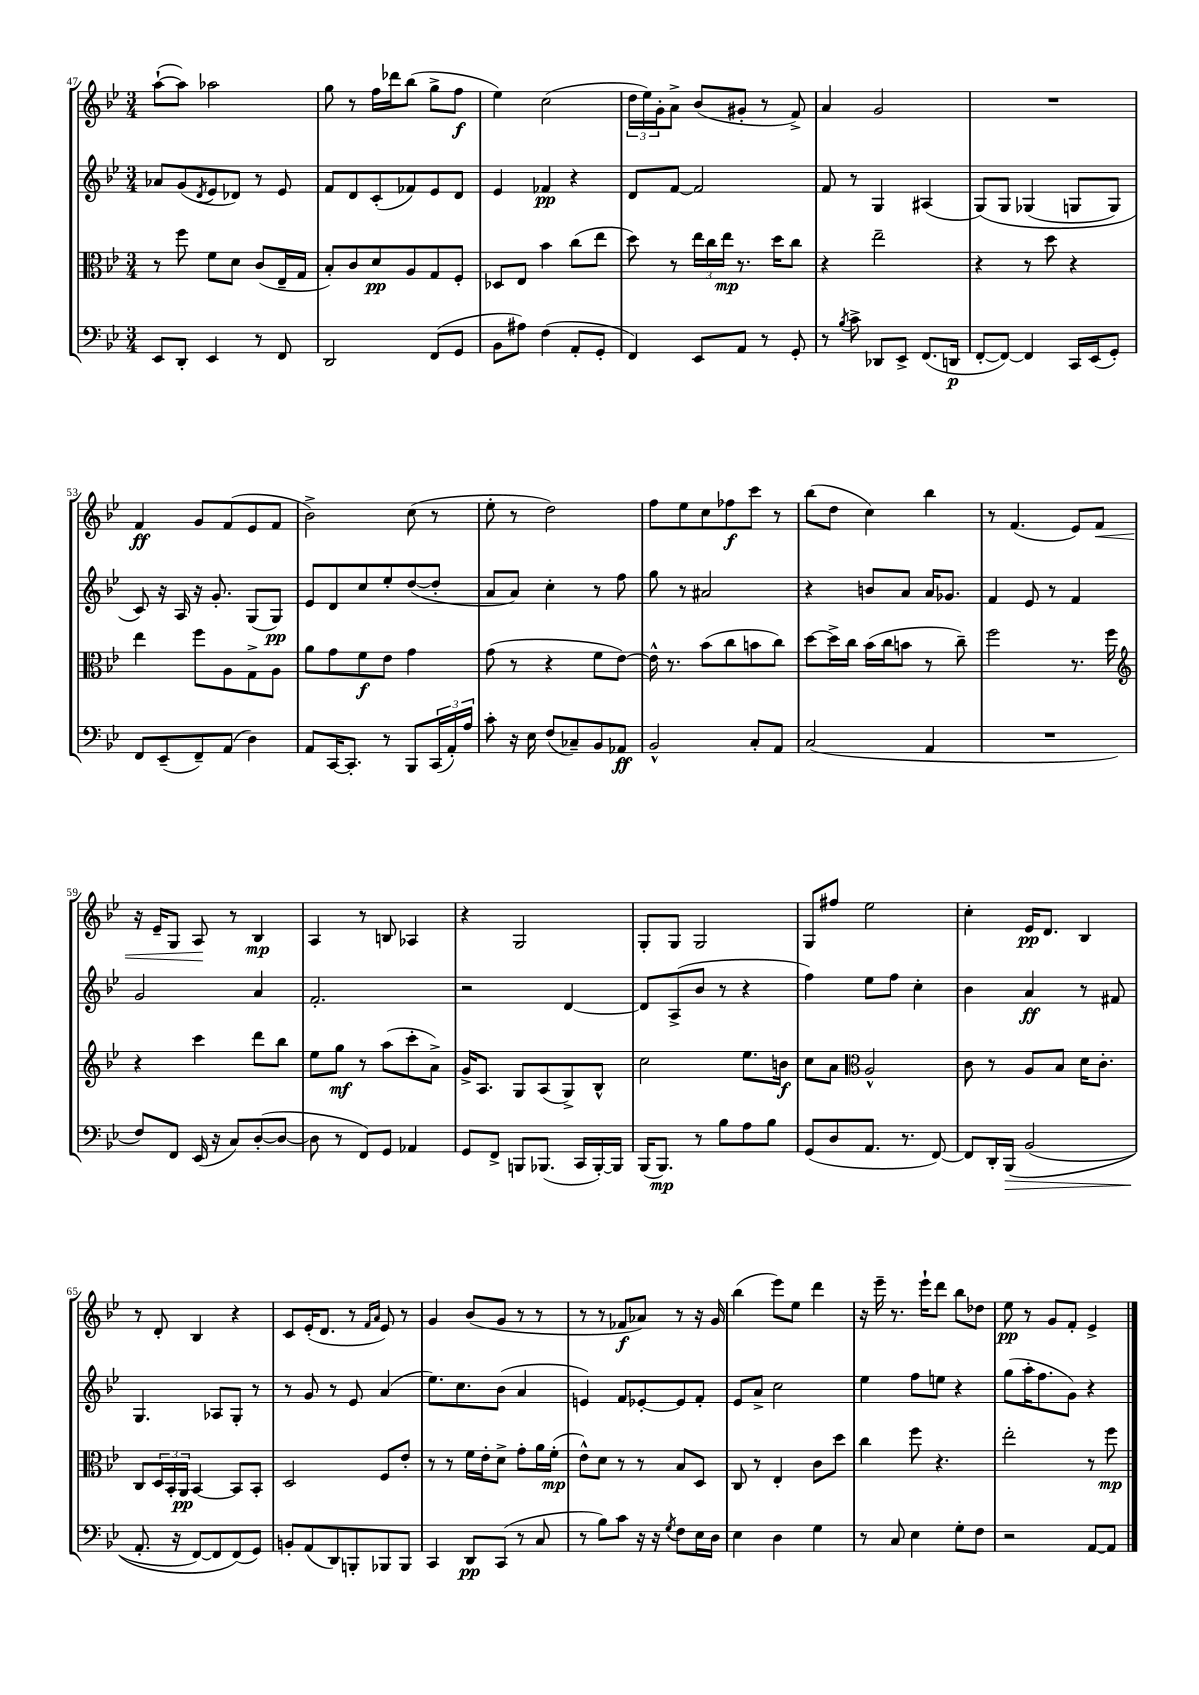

**kern	**dynam	**kern	**dynam	**kern	**dynam	**kern	**dynam
*part4	*part4	*part3	*part3	*part2	*part2	*part1	*part1
*staff4	*staff4	*staff3	*staff3	*staff2	*staff2	*staff1	*staff1
*clefF4	*	*clefC3	*	*clefG2	*	*clefG2	*
*k[b-e-]	*	*k[b-e-]	*	*k[b-e-]	*	*k[b-e-]	*
*M3/4	*	*M3/4	*	*M3/4	*	*M3/4	*
=47	=47	=47	=47	=47	=47	=47	=47
8EE-/L	.	8r	.	8a-X/L	.	([8aa`\L	.
8DD'/J	.	8ff\	.	(8g/	.	8aa\J])	.
.	.	.	.	8qd/	.	.	.
4EE-/	.	8f\L	.	8e-/	.	2aa-X\	.
.	.	8d\J	.	8d-X/J)	.	.	.
8r	.	(8c/L	.	8r	.	.	.
8FF/	.	16E-~/L	.	8e-/	.	.	.
.	.	16G/JJ	.	.	.	.	.
=48	=48	=48	=48	=48	=48	=48	=48
2DD/	.	8B-'/L)	.	8f/L	.	8gg\	.
.	.	8c/	.	8d/	.	8r	.
.	.	8d/	pp	(8c'/	.	16ff\LL	.
.	.	.	.	.	.	16ddd-X\J	.
.	.	8A/	.	8f-X/)	.	(8bb-\J	.
(8FF/L	.	8G/	.	8e-/	.	8gg^\L	.
8GG/J	.	8F'/J	.	8d/J	.	8ff\J	f
=49	=49	=49	=49	=49	=49	=49	=49
8BB-\L	.	8D-X/L	.	4e-/	.	4ee-\)	.
8A#X\J)	.	8E-/J	.	.	.	.	.
(4F\	.	4b-\	.	4f-X/	pp	(2cc\	.
8AA'/L	.	(8cc\L	.	4r	.	.	.
8GG'/J	.	8ee-\J	.	.	.	.	.
=50	=50	=50	=50	=50	=50	=50	=50
4FF/)	.	8dd\)	.	8d/L	.	24dd\LL	.
.	.	.	.	.	.	24ee-\)	.
.	.	.	.	.	.	24g'\J	.
.	.	8r	.	[8f/J	.	8a^\J	.
8EE-/L	.	24ee-\LL	.	2f/]	.	(8b-/L	.
.	.	24cc\	.	.	.	.	.
.	.	24ee-\JJ	mp	.	.	.	.
8AA/J	.	8.r	.	.	.	8g#X'/J	.
8r	.	.	.	.	.	8r	.
.	.	16dd\KL	.	.	.	.	.
8GG'/	.	8cc\J	.	.	.	8f^/)	.
=51	=51	=51	=51	=51	=51	=51	=51
8r	.	4r	.	8f/	.	4a/	.
8qB-/	.	.	.	.	.	.	.
8c^\	.	.	.	8r	.	.	.
8DD-X/L	.	2ee-~\	.	4G/	.	2g/	.
8EE-^/J	.	.	.	.	.	.	.
(8.FF/L	.	.	.	(4A#X/	.	.	.
16DDn/Jk	p	.	.	.	.	.	.
=52	=52	=52	=52	=52	=52	=52	=52
[8FF'/L	.	4r	.	(8G/L)	.	2.r	.
8FF/J_)	.	.	.	8G/J	.	.	.
4FF/]	.	8r	.	(4G-X/	.	.	.
.	.	8dd\	.	.	.	.	.
16CC/LL	.	4r	.	8Gn/L	.	.	.
(16EE-/J	.	.	.	.	.	.	.
8GG'/J)	.	.	.	8G/J)	.	.	.
!!LO:LB:g=z
=53	=53	=53	=53	=53	=53	=53	=53
8FF/L	.	4ee-\	.	8c/)	.	4f/	ff
(8EE-~/	.	.	.	16r	.	.	.
.	.	.	.	16A/	.	.	.
8FF~/)	.	8ff\L	.	16r	.	8g/L	.
.	.	.	.	8.g'/	.	.	.
(8AA/J	.	8A\	.	.	.	(8f/	.
4D\)	.	8G^\	.	(8G/L	.	8e-/	.
.	.	8A\J	.	8G/J)	pp	8f/J	.
=54	=54	=54	=54	=54	=54	=54	=54
8AA/L	.	8a\L	.	8e-/L	.	2b-^\)	.
[16CC/K	.	8g\	.	8d/	.	.	.
8.CC'/J]	.	.	.	.	.	.	.
.	.	8f\	f	8cc/	.	.	.
8r	.	8e-\J	.	8ee-'/	.	.	.
8BBB-/L	.	4g\	.	([8dd/	.	(8cc\	.
(24CC/L	.	.	.	8dd'/J]	.	8r	.
24AA'/)	.	.	.	.	.	.	.
24A/JJ	.	.	.	.	.	.	.
=55	=55	=55	=55	=55	=55	=55	=55
8c'\	.	(8g\	.	8a/L	.	8ee-'\	.
16r	.	8r	.	8a/J)	.	8r	.
16E-\	.	.	.	.	.	.	.
(8F/L	.	4r	.	4cc'\	.	2dd\)	.
8C-X~/)	.	.	.	.	.	.	.
8BB-/	.	8f\L	.	8r	.	.	.
8AA-X/J	ff	[8e-\J)	.	8ff\	.	.	.
=56	=56	=56	=56	=56	=56	=56	=56
2BB-^^/	.	16e-^^\]	.	8gg\	.	8ff\L	.
.	.	8.r	.	.	.	.	.
.	.	.	.	8r	.	8ee-\	.
.	.	(8b-\L	.	2a#X/	.	8cc\	.
.	.	8cc\	.	.	.	8ff-X\	f
8C'/L	.	8bn\	.	.	.	8ccc\J	.
8AA/J	.	8cc\J)	.	.	.	8r	.
=57	=57	=57	=57	=57	=57	=57	=57
(2C/	.	[8dd\L	.	4r	.	(8bb-\L	.
.	.	16dd^\L]	.	.	.	8dd\J	.
.	.	16cc\JJ	.	.	.	.	.
.	.	(16b-\LL	.	8bn/L	.	4cc\)	.
.	.	16cc\J	.	.	.	.	.
.	.	8bn\J	.	8a/J	.	.	.
4AA/	.	8r	.	16a/KL	.	4bb-\	.
.	.	.	.	8.g-X/J	.	.	.
.	.	8cc~\)	.	.	.	.	.
=58	=58	=58	=58	=58	=58	=58	=58
2.r	.	2ff\	.	4f/	.	8r	.
.	.	.	.	.	.	(4.f/	.
.	.	.	.	8e-/	.	.	.
.	.	.	.	8r	.	.	.
.	.	8.r	.	4f/	.	8e-/L)	.
!	!	!	!	!	!	!	!LO:HP:b
.	.	.	.	.	.	8f/J	<
.	.	16ff\	.	.	.	.	.
!!LO:LB:g=z
=59	=59	=59	=59	=59	=59	=59	=59
*	*	*clefG2	*	*	*	*	*
8F/L)	.	4r	.	2g/	.	16r	.
.	.	.	.	.	.	16e-~/KL	.
8FF/J	.	.	.	.	.	8G/J	.
(16EE-/	.	4ccc\	.	.	.	8A/	.
16r	.	.	.	.	.	.	.
8C/L)	.	.	.	.	.	8r	[
([8D'/	.	8ddd\L	.	4a/	.	4B-/	mp
8D/J_	.	8bb-\J	.	.	.	.	.
=60	=60	=60	=60	=60	=60	=60	=60
8D\]	.	8ee-\L	.	2.f'/	.	4A/	.
8r	.	8gg\J	mf	.	.	.	.
8FF/L)	.	8r	.	.	.	8r	.
8GG/J	.	(8aa\L	.	.	.	8Bn/	.
4AA-X/	.	8ccc'\	.	.	.	4A-X/	.
.	.	8a^\J)	.	.	.	.	.
=61	=61	=61	=61	=61	=61	=61	=61
8GG/L	.	16g^/KL	.	2r	.	4r	.
.	.	8.A/J	.	.	.	.	.
8FF^/J	.	.	.	.	.	.	.
8BBBn/L	.	8G/L	.	.	.	2G/	.
(8.BBB-X/J	.	(8A/	.	.	.	.	.
.	.	8G^/)	.	[4d/	.	.	.
16CC/LL	.	.	.	.	.	.	.
[16BBB-'/)	.	8B-^^/J	.	.	.	.	.
16BBB-/JJ]	.	.	.	.	.	.	.
=62	=62	=62	=62	=62	=62	=62	=62
(16BBB-/KL	.	2cc\	.	8d/L]	.	8G'/L	.
8.BBB-/J)	mp	.	.	.	.	.	.
.	.	.	.	(8A^/	.	8G/J	.
8r	.	.	.	8b-/J	.	2G/	.
8B-\L	.	.	.	8r	.	.	.
8A\	.	8.ee-\L	.	4r	.	.	.
8B-\J	.	.	.	.	.	.	.
.	.	16bn\Jk	f	.	.	.	.
=63	=63	=63	=63	=63	=63	=63	=63
(8GG/L	.	8cc\L	.	4ff\)	.	8G/L	.
8D/	.	8a\J	.	.	.	8ff#X/J	.
*	*	*clefC3	*	*	*	*	*
8.AA/J	.	2A^^/	.	8ee-\L	.	2ee-\	.
.	.	.	.	8ff\J	.	.	.
8.r	.	.	.	.	.	.	.
.	.	.	.	4cc'\	.	.	.
[8FF/)	.	.	.	.	.	.	.
=64	=64	=64	=64	=64	=64	=64	=64
8FF/L]	.	8c\	.	4b-\	.	4cc'\	.
16DD'/L	.	8r	.	.	.	.	.
!	!LO:HP:b	!	!	!	!	!	!
(16BBB-/JJ	>	.	.	.	.	.	.
(2BB-/	.	8A/L	.	4a/	ff	16e-/KL	pp
.	.	.	.	.	.	8.d/J	.
.	.	8B-/J	.	.	.	.	.
.	.	16d\KL	.	8r	.	4B-/	.
.	.	8.c'\J	.	.	.	.	.
.	.	.	.	8f#X/	.	.	.
!!LO:LB:g=z
=65	=65	=65	=65	=65	=65	=65	=65
8.AA'/	.	8C/L	.	4.G/	.	8r	.
.	.	24D/L	.	.	.	8d'/	.
.	.	24BB-'/	.	.	.	.	.
16r	]	.	.	.	.	.	.
.	.	24AA/JJ	pp	.	.	.	.
[8FF/L)	.	[4BB-/	.	.	.	4B-/	.
8FF/]	.	.	.	8A-X/L	.	.	.
(8FF/)	.	8BB-/L]	.	8G'/J	.	4r	.
8GG/J)	.	8BB-'/J	.	8r	.	.	.
=66	=66	=66	=66	=66	=66	=66	=66
8BBn'/L	.	2D/	.	8r	.	8c/L	.
(8AA/	.	.	.	8g/	.	(16e-'/K	.
.	.	.	.	.	.	8.d/J	.
8DD/)	.	.	.	8r	.	.	.
8BBBn'/	.	.	.	8e-/	.	8r	.
.	.	.	.	.	.	16qqf/LL	.
.	.	.	.	.	.	16qqa/JJ	.
8BBB-X/	.	8F/L	.	(4a/	.	8e-/)	.
8BBB-/J	.	8e-'/J	.	.	.	8r	.
=67	=67	=67	=67	=67	=67	=67	=67
4CC/	.	8r	.	8.ee-\L)	.	4g/	.
.	.	8r	.	.	.	.	.
.	.	.	.	8.cc\	.	.	.
8DD/L	pp	16f\LL	.	.	.	(8b-/L	.
.	.	16e-'\J	.	.	.	.	.
(8CC/J	.	8d^\J	.	(8b-\J	.	8g/J	.
8r	.	8g'\L	.	4a/	.	8r	.
8C/	.	16a\L	.	.	.	8r	.
.	.	(16f'\JJ	mp	.	.	.	.
=68	=68	=68	=68	=68	=68	=68	=68
8r	.	8e-^^\L)	.	4en/)	.	8r	.
8B-\L)	.	8d\J	.	.	.	8r	.
8c\J	.	8r	.	8f/L	.	8f-X/L	f
16r	.	8r	.	[8e-X'/	.	8a-X/J)	.
16r	.	.	.	.	.	.	.
8qG/	.	.	.	.	.	.	.
8F\L	.	8B-/L	.	8e-/]	.	8r	.
16E-\L	.	8D/J	.	8f'/J	.	16r	.
16D\JJ	.	.	.	.	.	16g/	.
=69	=69	=69	=69	=69	=69	=69	=69
4E-\	.	8C/	.	8e-/L	.	(4bb-\	.
.	.	8r	.	8a^/J	.	.	.
4D\	.	4E-'/	.	2cc\	.	8eee-\L)	.
.	.	.	.	.	.	8ee-\J	.
4G\	.	8c\L	.	.	.	4ddd\	.
.	.	8dd\J	.	.	.	.	.
=70	=70	=70	=70	=70	=70	=70	=70
8r	.	4cc\	.	4ee-\	.	16r	.
.	.	.	.	.	.	16eee-~\	.
8C/	.	.	.	.	.	8.r	.
4E-\	.	8ff\	.	8ff\L	.	.	.
.	.	.	.	.	.	16eee-`\KL	.
.	.	4.r	.	8een\J	.	8ddd\J	.
8G'\L	.	.	.	4r	.	8bb-\L	.
8F\J	.	.	.	.	.	8dd-X\J	.
=71	=71	=71	=71	=71	=71	=71	=71
2r	.	2ee-'\	.	(8gg\L	.	8ee-\	pp
.	.	.	.	16aa'\K	.	8r	.
.	.	.	.	8.ff\	.	.	.
.	.	.	.	.	.	8g/L	.
.	.	.	.	8g\J)	.	8f'/J	.
[8AA/L	.	8r	.	4r	.	4e-^/	.
8AA/J]	.	8ff\	mp	.	.	.	.
==	==	==	==	==	==	==	==
*-	*-	*-	*-	*-	*-	*-	*-
